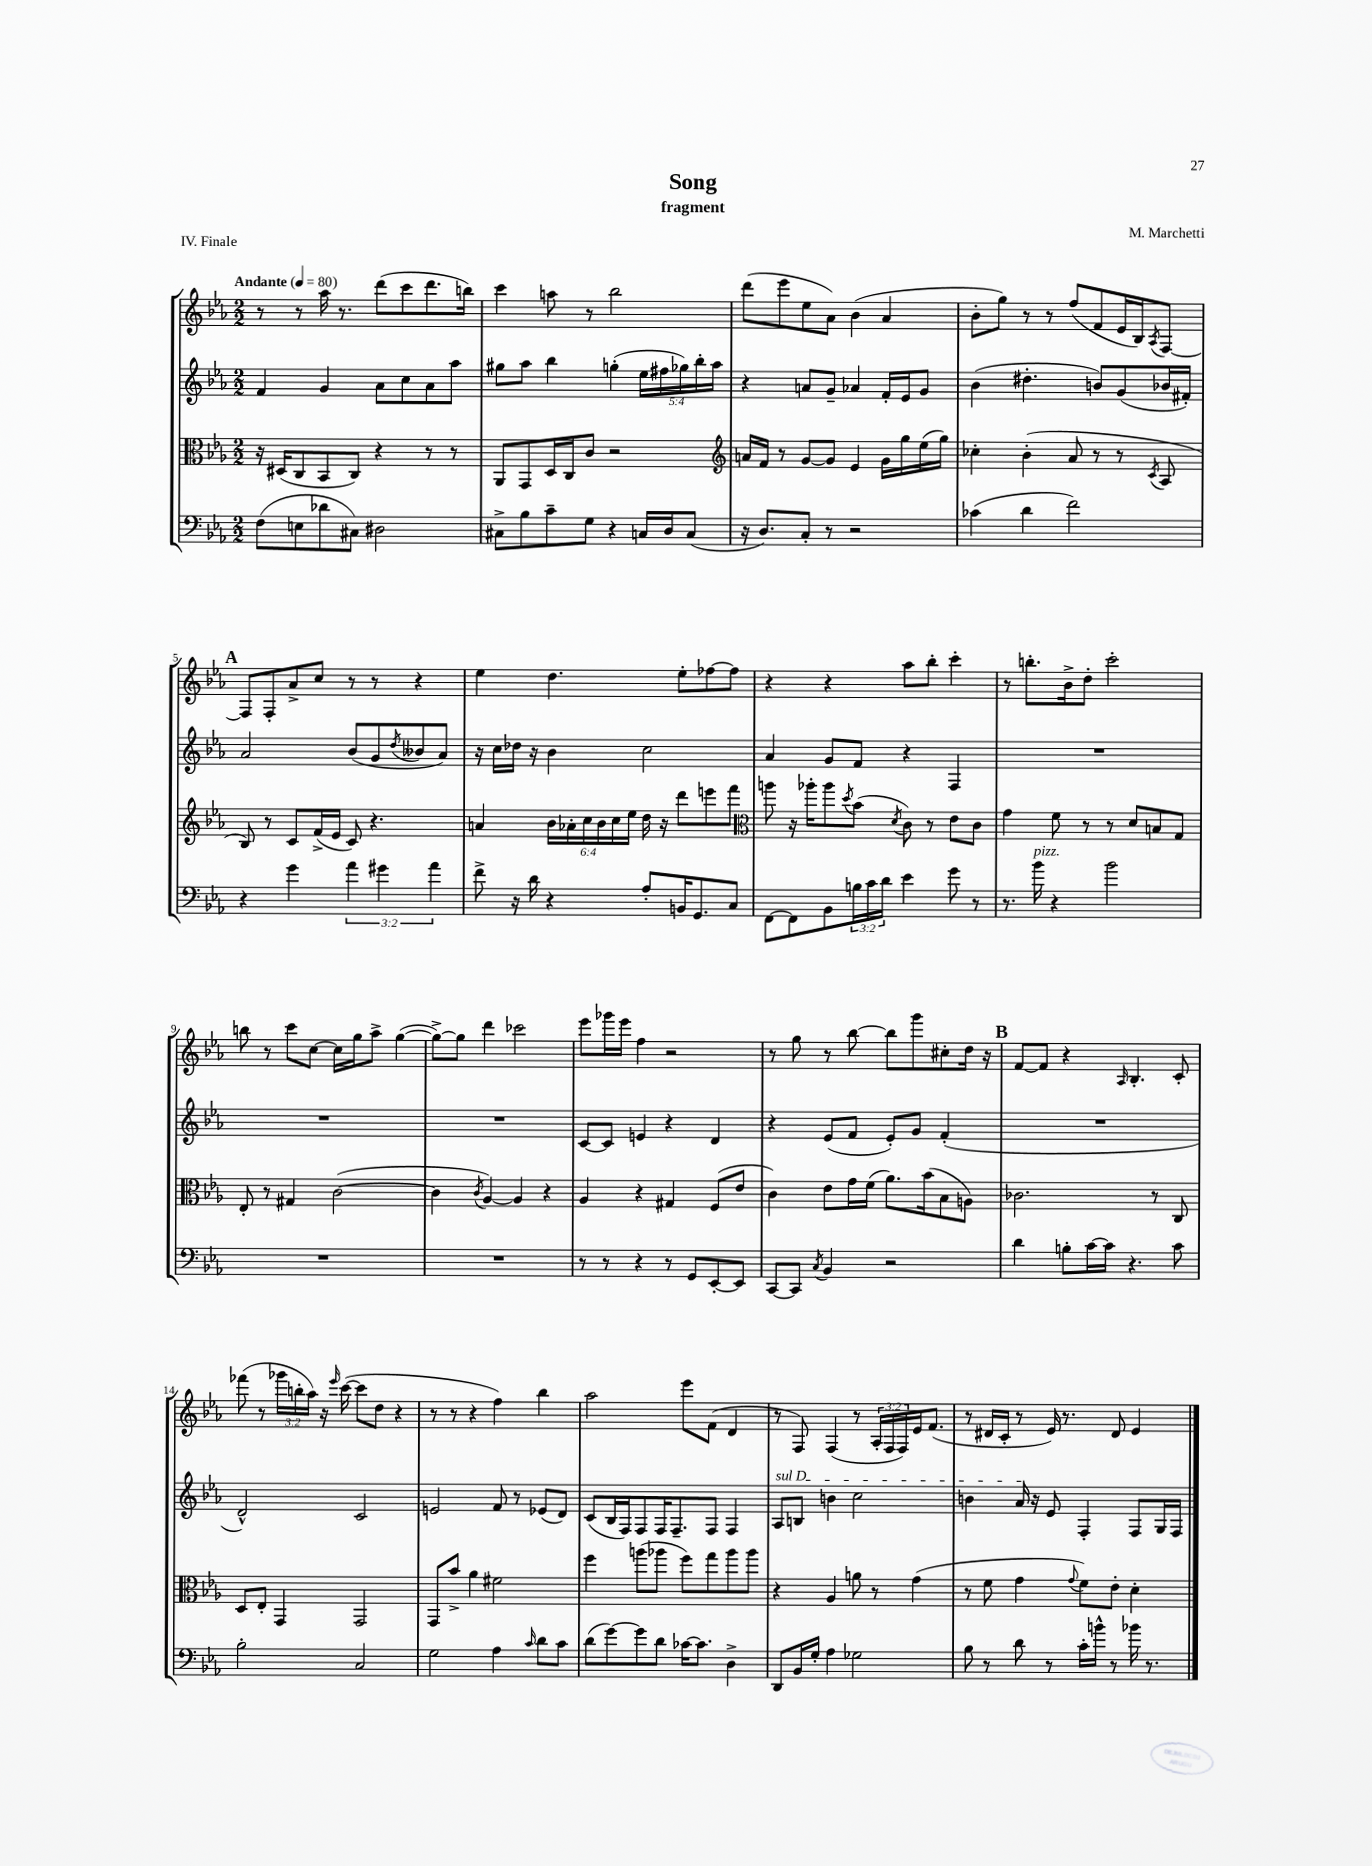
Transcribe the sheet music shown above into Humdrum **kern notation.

**kern	**kern	**kern	**kern
*staff4	*staff3	*staff2	*staff1
*clefF4	*clefC3	*clefG2	*clefG2
*k[b-e-a-]	*k[b-e-a-]	*k[b-e-a-]	*k[b-e-a-]
*M2/2	*M2/2	*M2/2	*M2/2
*MM80	*MM80	*MM80	*MM80
(8F	16r	4f	8r
.	(16D#	.	.
8E	8C	.	8r
8d-	8BB-	4g	16aa-
.	.	.	8.r
8C#)	8C)	.	.
2D#	4r	8a-	(8ddd
.	.	8cc	8ccc
.	8r	8a-	8.ddd
.	8r	8aa-	.
.	.	.	16bb)
=	=	=	=
8C#^	8AA-	8gg#	4ccc
8B-	8GG	8aa-	.
8c~	16D	4bb-	8aa
.	16C	.	.
8G	8c	.	8r
4r	2r	(4gg'	2bb-
16C	.	20ee-	.
.	.	20ff#	.
16D	.	.	.
.	.	20gg-)	.
(8C	.	.	.
.	.	20bb-'	.
.	.	20aa-	.
=	=	=	=
*	*clefG2	*	*
16r	16a	4r	(8ddd
8.D)	16f	.	.
.	8r	.	8eee-
8C'	[8g	8a	8ee-
8r	8g]	8g~	8a-)
2r	4e-	4a-	(4b-
.	16g	16f'	4a-
.	16gg	16e-	.
.	(16ee-	8g	.
.	16gg)	.	.
=	=	=	=
(4c-	4cc-'	(4b-	8b-'
.	.	.	8gg)
4d	(4b-'	4.dd#'	8r
.	.	.	8r
2f)	8a-	.	(8ff
.	8r	8b)	8f
.	8r	(8g	16e-
.	.	.	16B-)
.	8qc	.	8qA-
.	8A-	16b-	[8F
.	.	16f#')	.
=	=	=	=
4r	8B-)	2a-	8F]
.	8r	.	8F'
4g	8c	.	8a-^
.	(16f^	.	8cc
.	16e-	.	.
6a-	8c)	(8b-	8r
.	4.r	8g	8r
6g#	.	.	.
.	.	8qdd	.
.	.	8b--	4r
6a-	.	.	.
.	.	8a-)	.
=	=	=	=
8f^	4a	16r	4ee-
.	.	16cc	.
16r	.	16dd-	.
16d	.	16r	.
4r	24b-	4b-	4.dd
.	24a-'	.	.
.	24cc	.	.
.	24b-	.	.
.	24cc	.	.
.	24ee-	.	.
8A-'	16dd	2cc	.
.	16r	.	.
16BB	8ddd	.	8ee-'
8.GG	.	.	.
.	8eee	.	[8ff-
8C	8fff	.	8ff-]
=	=	=	=
*	*clefC3	*	*
[8FF	8aa	4a-	4r
8FF]	16r	.	.
.	16aa-'	.	.
8BB-	8aa-	8g	4r
.	8qdd	.	.
24B	(8b-	8f	.
24c	.	.	.
24d	.	.	.
.	8qd	.	.
4e-	8c)	4r	8aa-
.	8r	.	8bb-'
8g	8e-	4F	4ccc'
8r	8c	.	.
=	=	=	=
8.r	4g	1r	8r
.	.	.	8.bb'
16b-	.	.	.
4r	8f	.	.
.	.	.	16b-^
.	8r	.	8dd'
2b-	8r	.	2ccc'
.	8d	.	.
.	8B	.	.
.	8G	.	.
=	=	=	=
1r	8E-'	1r	8bb
.	8r	.	8r
.	4G#	.	8ccc
.	.	.	[8cc
.	([2c	.	16cc]
.	.	.	16gg
.	.	.	8aa-^
.	.	.	([4gg
=	=	=	=
1r	4c]	1r	8gg^_)
.	.	.	8gg]
.	8qc	.	.
.	[4A-)	.	4ddd
.	4A-]	.	2ccc-
.	4r	.	.
=	=	=	=
8r	4A-	[8c	8eee-
8r	.	8c]	16ggg-
.	.	.	16eee-
4r	4r	4e	4ff
8r	4G#	4r	2r
8GG	.	.	.
[8EE-'	(8F	4d	.
8EE-]	8e-	.	.
=	=	=	=
[8CC	4c)	4r	8r
8CC]	.	.	8gg
8qC	.	.	.
4BB-	8e-	(8e-	8r
.	16g	8f	[8bb-
.	(16f	.	.
2r	8.a-)	8e-')	8bb-]
.	.	8g	8ggg
.	(16b-	.	.
.	8B-	(4f'	8cc#'
.	8A)	.	16dd
.	.	.	16r
=	=	=	=
4d	2.c-	1r	[8f
.	.	.	8f]
8B'	.	.	4r
[16c	.	.	.
16c]	.	.	.
.	.	.	16qqA-
4.r	.	.	4.B-'
.	8r	.	.
8c	8C	.	8c'
=	=	=	=
2B-'	8D	2d^^)	(8fff-
.	8E-'	.	8r
.	4GG	.	24ggg-
.	.	.	24bb'
.	.	.	24aa-)
.	.	.	16r
.	.	.	16qqeee-
.	.	.	([16ccc
2C	2GG	2c	8ccc]
.	.	.	8dd
.	.	.	4r
=	=	=	=
2G	8GG	2e	8r
.	8b-^	.	8r
.	4a-	.	4r
4A-	2f#	8f	4ff)
.	.	8r	.
16qqc	.	.	.
8d	.	(8e-	4bb-
8c	.	8d)	.
=	=	=	=
(8d	4ff	(8c	2aa-
[8g)	.	16B-	.
.	.	16F)	.
8g]	(8aa	8F	.
8d	8aa-	16F	.
.	.	8.F~	.
[16c-	8ff)	.	8eee-
8.c-]	.	.	.
.	8gg	8F	(8f
4D^	8aa-	4F	4d
.	8aa-	.	.
=	=	=	=
8DD	4r	8A-	8r
16BB-	.	8B	8F)
16G'	.	.	.
4A-	4A-	4b	(4F
2G-	8a	2cc	8r
.	8r	.	24A-'
.	.	.	24F
.	.	.	24F)
.	(4g	.	16e-
.	.	.	(8.f
=	=	=	=
8B-	8r	4b	8r
8r	8f	.	16d#
.	.	.	16c'
8d	4g	16a-	8r
.	.	16r	.
8r	.	8e-	16e-)
.	.	.	8.r
.	8qqg	.	.
16c'	8f)	4F'	.
16b^^	.	.	.
8r	8e-'	.	8d#
16b-	4d'	8F	4e-
8.r	.	.	.
.	.	16G	.
.	.	16F	.
==	==	==	==
*-	*-	*-	*-
